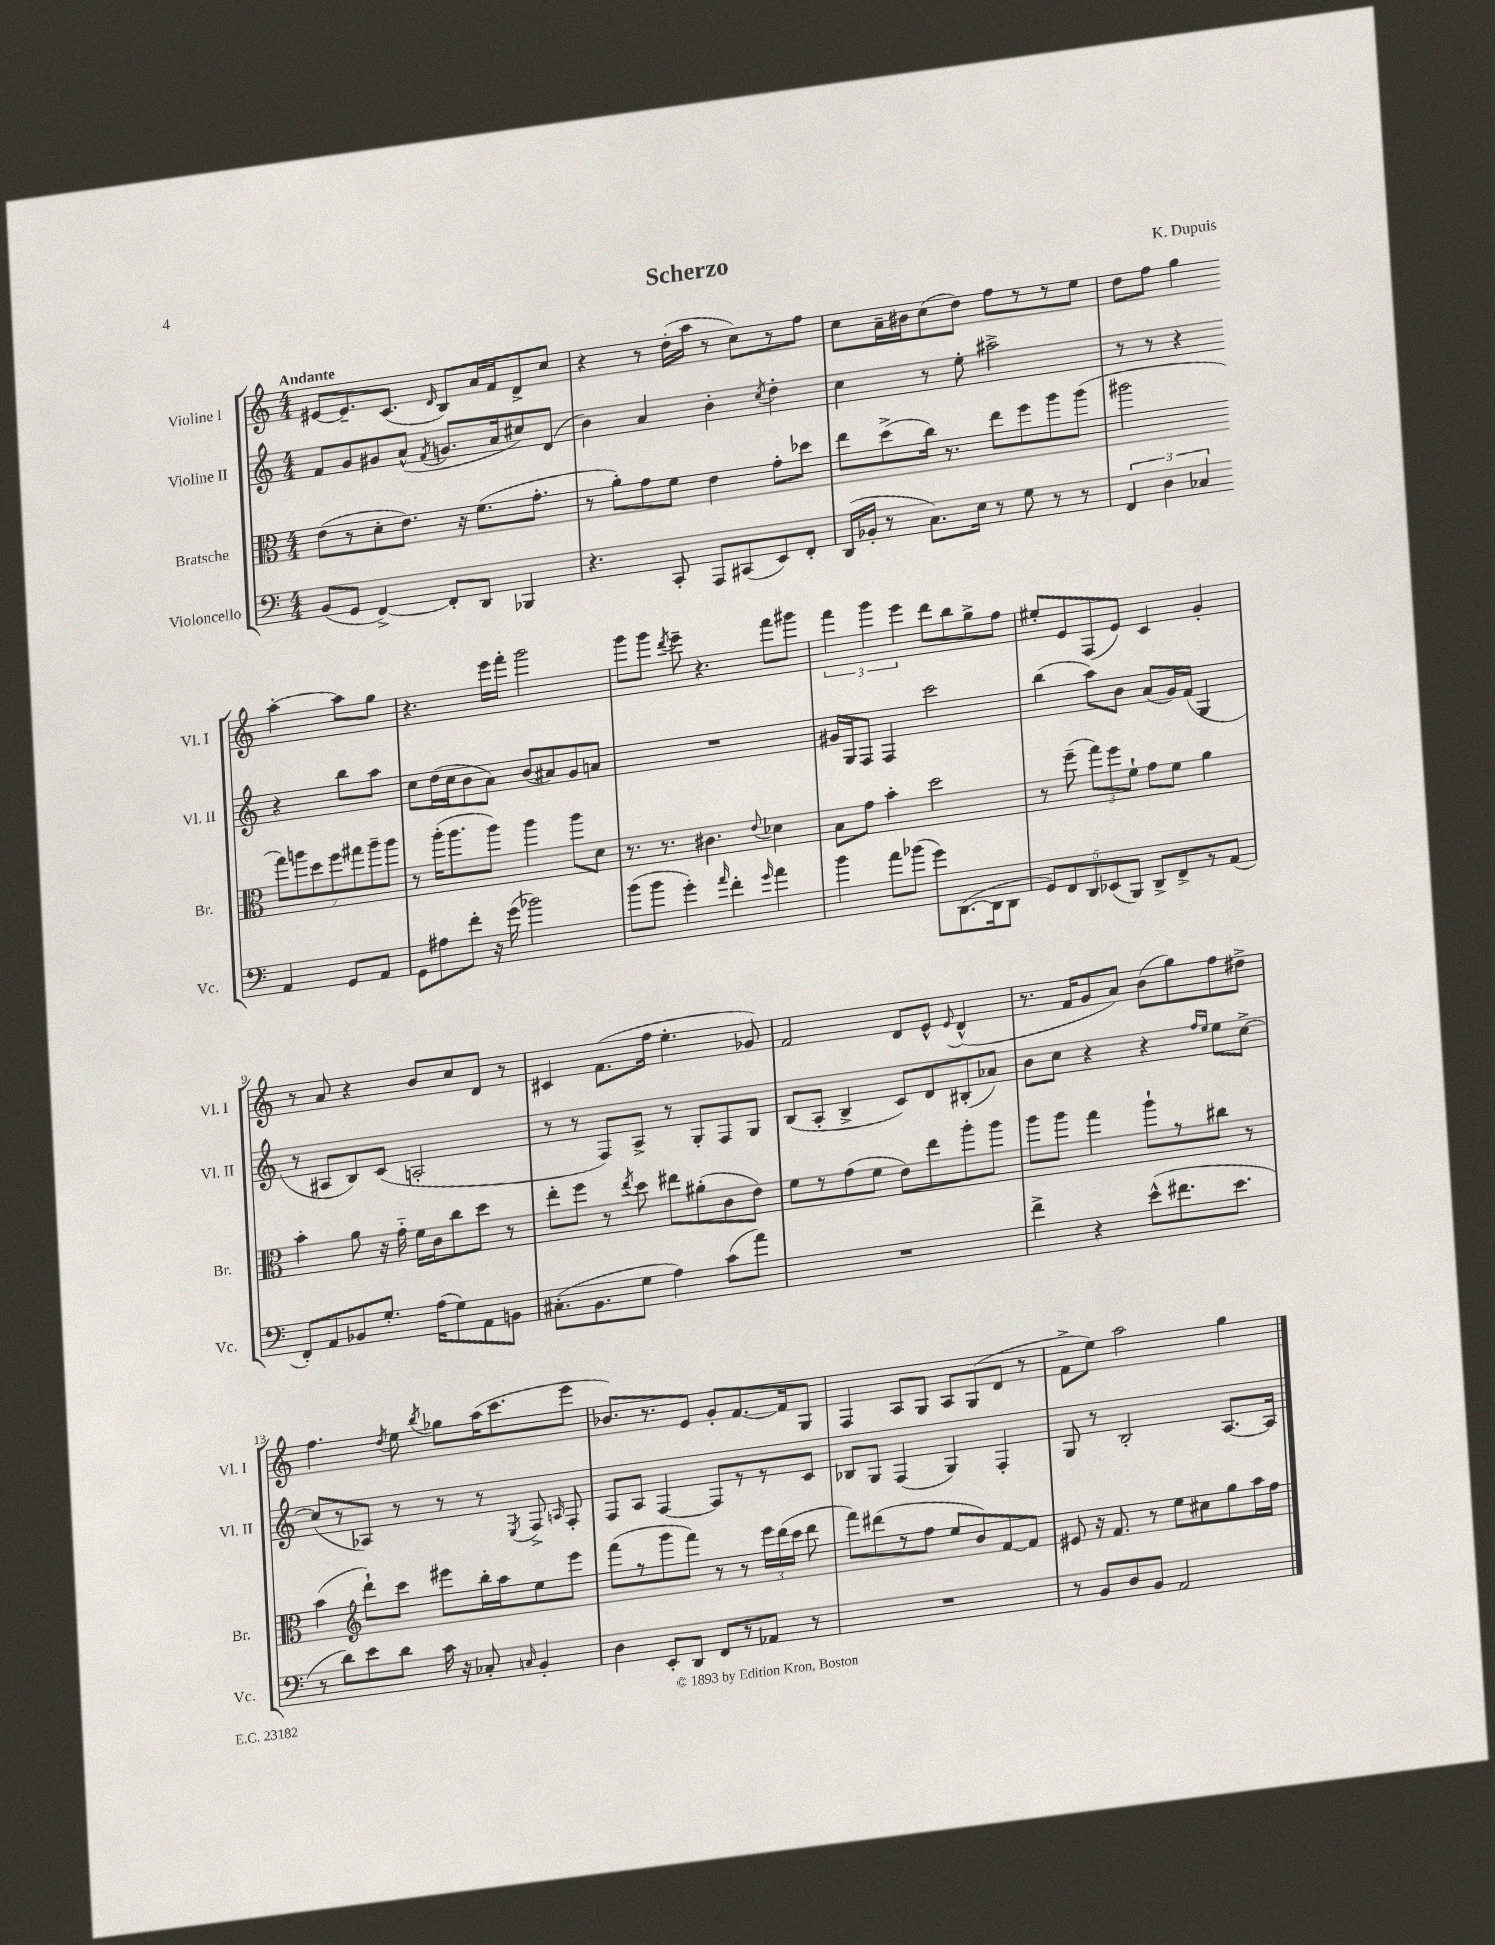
\header { title = "Scherzo" composer = "K. Dupuis" }
<<
\new StaffGroup <<
\new Staff = "s0" \with { instrumentName = "Violine I" shortInstrumentName = "Vl. I" } {
    \clef treble \key c \major \numericTimeSignature \time 4/4 \tempo "Andante"
    \autoBeamOff eis'8[~ eis'8.-- c'8.]( \grace { d'16 } b8[) a'16 f'16 d'8-> c''8] |
    r4 r8 d''16[-.( a''16] r8 c''8[) r8 f''8] |
    c''8[ a'16-- bis'16 c''8( d''8]) f''8[ r8 r8 e''8] |
    d''8[ f''8] g''4 a''4~-. a''8[ g''8] |
    r4. e'''16[ f'''16]-. g'''2 |
    g'''8[ g'''8] \acciaccatura { d'''8 } e'''8-- r4. f'''8[ gis'''8] |
    \tuplet 3/2 { f'''4 g'''4 e'''4 } d'''8[ b''8 g''8-> f''8] |
    eis''8[-. e'8 f8( e'8]) c'4 g'4-. |
    r8 a'8 r4 b'8[ c''8 d'8] r8 |
    cis'4 f'8.[( f''16] e''4.-. ges'8) |
    f'2 d'8[ e'8]-^ \appoggiatura { e'8 } d'4-^( |
    r8. f'16[ g'8 a'8]) b'8[( g''8) f''8 dis''8]-> |
    f''4. \acciaccatura { d''8 } e''8 \acciaccatura { b''8 } ges''8[ a''16( c'''8. e'''8] |
    bes'8.[) r8. e'8] g'8[-. f'8.~ f'16 g8] |
    f4 a8[ g8] a8[ g8( d'8] r8 |
    f'8[-> e''8]) a''2 g''4 \bar "|." |
}
\new Staff = "s1" \with { instrumentName = "Violine II" shortInstrumentName = "Vl. II" } {
    \clef treble \key c \major \numericTimeSignature \time 4/4
    \autoBeamOff f'8[ g'8 gis'8 a'8]-^( \acciaccatura { f'8 } g'8.[ a'16 cis''8) d'8]( |
    b'4) a'4 b'4-. \acciaccatura { c''8 } d''4-. |
    c''4 r8 e''8-. ais''2-> |
    r8 r8 r4 r4 b''8[ a''8] |
    c''8[ d''16( c''16 b'8 a'8]) b'8[( ais'8) g'8 a'8] |
    R1 |
    gis'16[ g16 f8] f4 c'''2 |
    b''4( a''8[) b'8] a'8[( g'16) f'16]( g4 |
    r8 ais8[ b8) c'8]( a2-. |
    r8 r8 f8[) a8]-> r8 g8[-. f8 g8] |
    b8[( a8]-. b4-> c'8[) d'8 bis8-.( aes'8]) |
    b'8[ c''8] r4 r4 \grace { f''16[ e''16] } e''8[ c''8]~-> |
    c''8[( r8 aes8]) r8 r8 r8 \acciaccatura { e8 } f8-> \grace { a16 } f8-. |
    f8[ a8] f4~ f8[ r8 r8 c'8] |
    bes8[ g8] f4( g4) f4-. |
    g8 r8 b2-. a8.[~ a16] \bar "|." |
}
\new Staff = "s2" \with { instrumentName = "Bratsche" shortInstrumentName = "Br." } {
    \clef alto \key c \major \numericTimeSignature \time 4/4
    \autoBeamOff e'8[( r8 d'8-. e'8.]) r16 f'8.[( g'8.]-. |
    r8 a'8[-.) g'8 f'8] e'4 g'8[-. des''8] |
    e''8[ d''8->( c''16]) r8. e''8[ f''8 a''8 a''8]( |
    ais''2 \tuplet 7/4 { g''8[) a''8 d''8 f''8 gis''8 a''8-- a''8] } |
    r8 a''16[-.( a''8. a''8]) a''4 a''8[ d'8] |
    r8. r8. cis'4. \appoggiatura { e'8 } des'4 |
    b8[ g'8] b'4-. d''2 |
    r8 f''8--( \tuplet 3/2 { g''8[) f''8 f'8]-! } g'8[ f'8] a'4 |
    b'4-. a'8 r16 g'16-_ f'16[ c'16 c''8 d''8] r8 |
    e''8[-. f''8] r8 \acciaccatura { e''8 } d''8 eis''8[ ais'8-.( c'8 e'8]) |
    f'8[ r8 g'8( f'8] e'8[) e''8 a''8-. a''8] |
    a''8[ a''8] g''4 a''8[-! r8 cis''8] r8 |
    b'4( \clef treble d'''8[-!) c'''8] eis'''8[ b''16-. a''16 e''8 eis'''8] |
    f'''8[( r8 g'''8 f'''8]) r8 r8 \tuplet 3/2 { e'''16[ d'''16( c'''16] } d'''8 |
    f'''8[) dis'''8( r8 f''8] e''8[ b'8) f'8~ f'8] |
    eis'8 r16 f'8. r8 e''8[ cis''8 g''8 a''16 f''16] \bar "|." |
}
\new Staff = "s3" \with { instrumentName = "Violoncello" shortInstrumentName = "Vc." } {
    \clef bass \key c \major \numericTimeSignature \time 4/4
    \autoBeamOff b,8[( g,8] f,4~->) f,8[-. d,8] bes,,4 |
    r4. c,8-. a,,8[ cis,8( e,8) f,8]-. |
    d,16[( bes,16]-. r8 c8.[) e16] r8 g8 r8 r8 |
    \tuplet 3/2 { f,4 d4 ces4 } a,4 g,8[ a,8] |
    g,8[ ais8 f'8]-. r16 g'16( bes'2) |
    b'8[( b'8] g'4-.) \grace { a'16 } f'4-. \grace { g'16 } a'4 |
    b'4 a'8[ bes'8]( g'8[) d,8.~( d,16 d,8] |
    \tuplet 5/4 { g,8[) f,8 d,8 ees,8( b,,8]) } d,8[-> f,8-> r8 a,8]( |
    f,8[-.) a,8 bes,8 g8.]-. a16[( g8) a,8 b,8] |
    cis8.[-.( b,8. g8] a4) c'8[( a'8]) |
    R1 |
    f'4-> r4 e'8[-^( fis'8. e'8.] |
    r8 d'8[) e'8 d'8] c'16 r16 ces8-. \grace { c16 } b,4-. |
    d4 e,8[-. d,8] f,8[ r8 aes,8] r8 |
    R1 |
    r8 b,8[ d8 b,8] a,2 \bar "|." |
}
>>
>>
